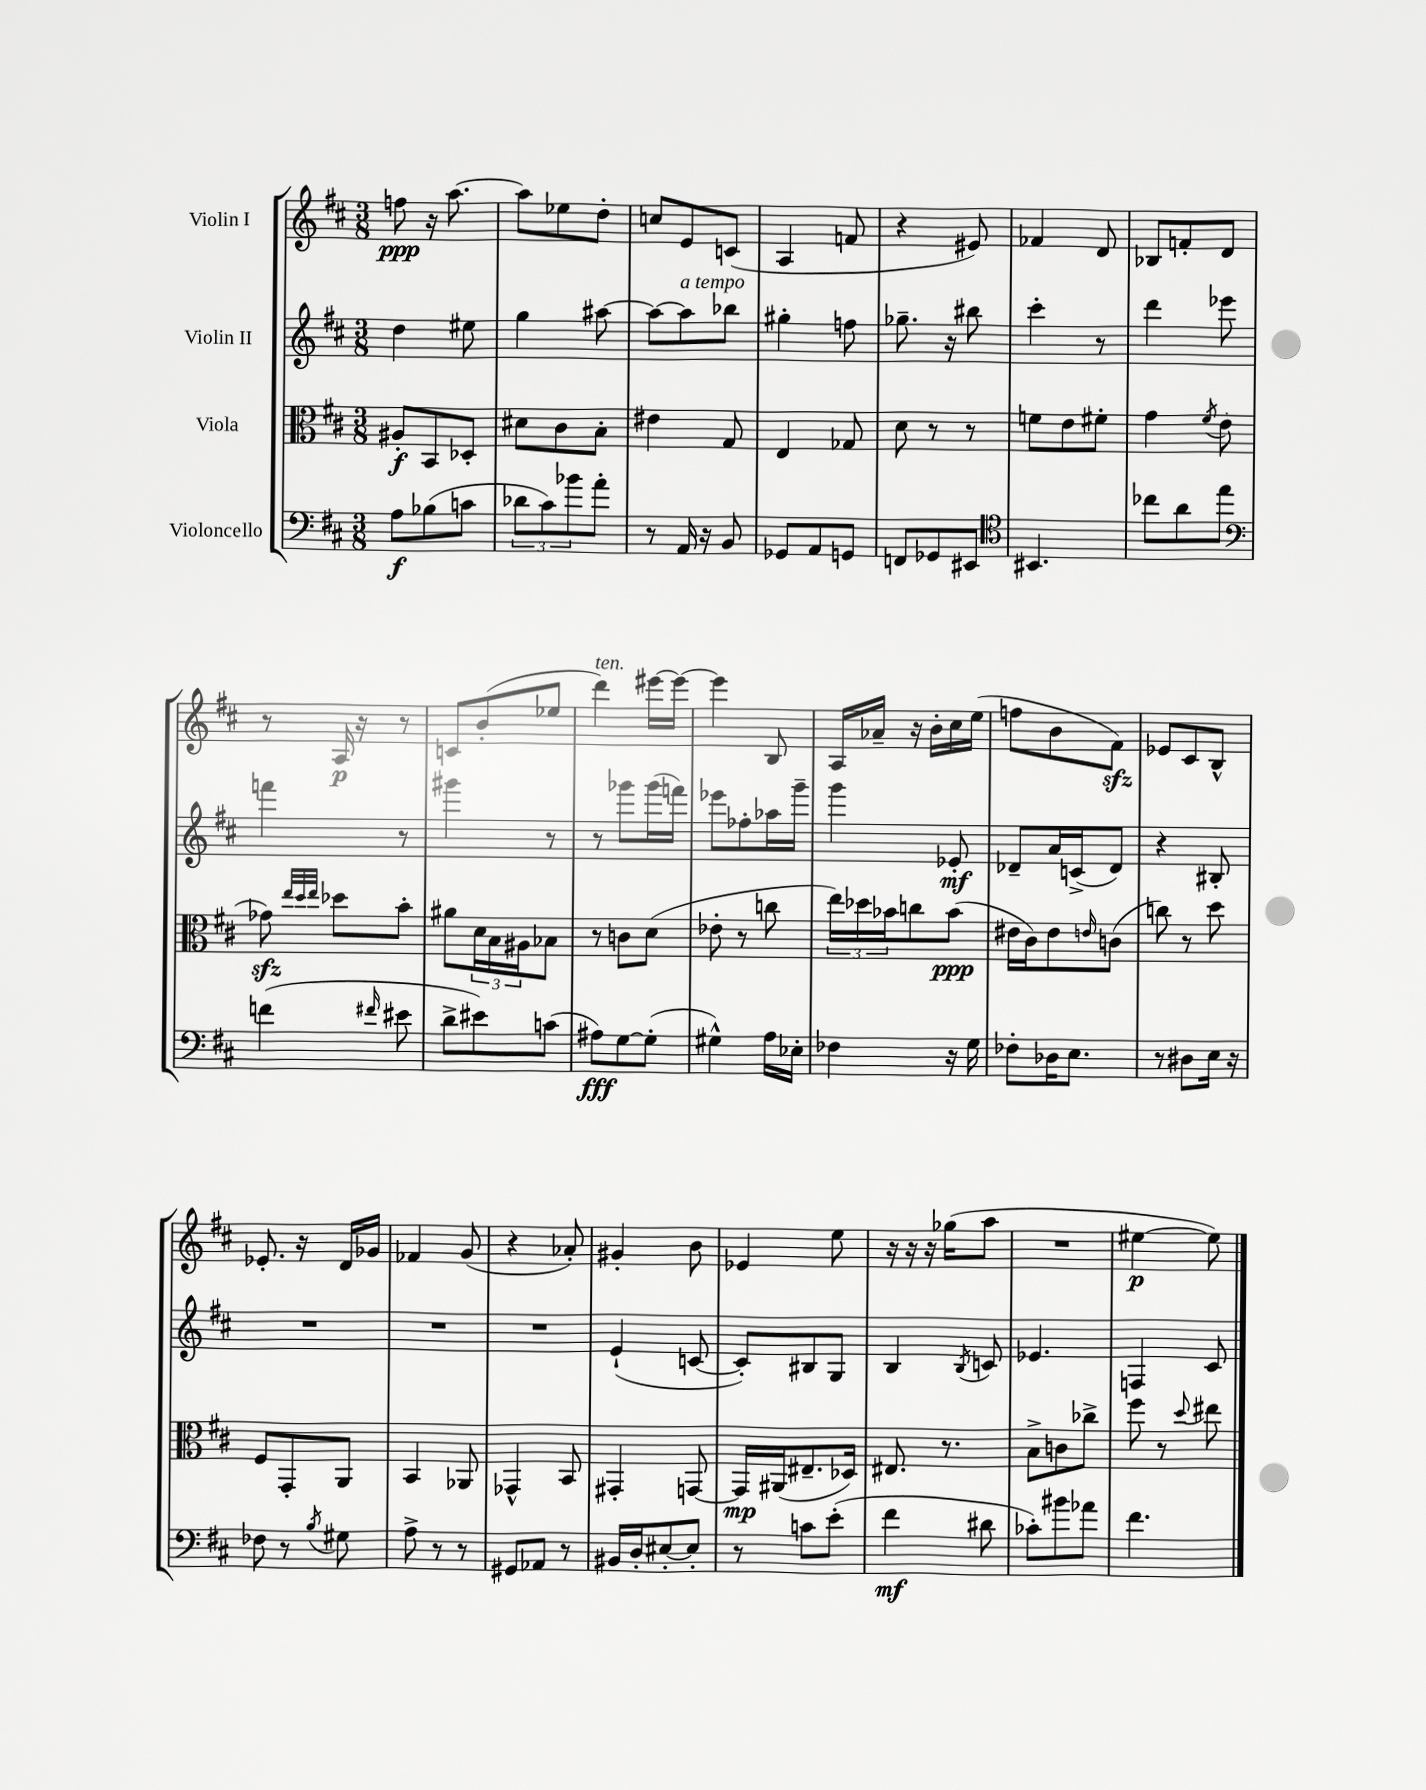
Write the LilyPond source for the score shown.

<<
\new StaffGroup <<
\new Staff = "s0" \with { instrumentName = "Violin I" } {
    \clef treble \key d \major \numericTimeSignature \time 3/8
    f''8\ppp r16 a''8.~ |
    a''8 ees''8 d''8-. |
    c''8 e'8 c'8( |
    a4 f'8 |
    r4 eis'8) |
    fes'4 d'8 |
    bes8 f'8-. d'8 |
    r8 a16\p r16 r8 |
    c'8 b'8-.( ees''8 |
    d'''4^\markup { \italic "ten." }) eis'''16~ eis'''16~ |
    eis'''4 b8 |
    a16 aes'16-- r16 b'16-. cis''16 e''16( |
    f''8 b'8 fis'8\sfz) |
    ees'8 cis'8 b8-^ |
    ees'8.-. r16 d'16 ges'16 |
    fes'4 g'8( |
    r4 aes'8-.) |
    gis'4-. b'8 |
    ees'4 e''8 |
    r16 r16 r16 ges''16( a''8 |
    R4. |
    eis''4~\p eis''8) \bar "|." |
}
\new Staff = "s1" \with { instrumentName = "Violin II" } {
    \clef treble \key d \major \numericTimeSignature \time 3/8
    d''4 eis''8 |
    g''4 ais''8~ |
    ais''8~ ais''8^\markup { \italic "a tempo" } bes''8 |
    gis''4-. f''8 |
    ges''8.-- r16 bis''8 |
    cis'''4-. r8 |
    d'''4 ees'''8 |
    f'''4 r8 |
    gis'''4 r8 |
    r8 ges'''8 ges'''16( f'''16) |
    ees'''8 fes''8-. aes''16 g'''16-- |
    g'''4 ees'8-.\mf |
    des'8-- a'16 c'16->( des'8) |
    r4 bis8-. |
    R4. |
    R4. |
    R4. |
    e'4-!( c'8~ |
    c'8-.) bis8 g8 |
    b4 \acciaccatura { b8 } c'8 |
    ees'4. |
    f4 cis'8 \bar "|." |
}
\new Staff = "s2" \with { instrumentName = "Viola" } {
    \clef alto \key d \major \numericTimeSignature \time 3/8
    ais8-.\f b,8 des8-. |
    dis'8 cis'8 b8-. |
    eis'4 g8 |
    e4 ges8 |
    d'8 r8 r8 |
    f'8 e'8 fis'8-. |
    g'4 \acciaccatura { fis'8 } e'8( |
    ges'8\sfz) \grace { e''32 d''32 e''32 } des''8 b'8-. |
    ais'8 \tuplet 3/2 { d'16 b16 ais16 } bes8 |
    r8 c'8 d'8( |
    ees'8-. r8 c''8 |
    \tuplet 3/2 { e''16) des''16 bes'16 } c''8 bes'8\ppp( |
    eis'16 cis'16) eis'8 \grace { e'16 } c'8( |
    c''8) r8 d''8 |
    fis8 g,8-. a,8 |
    b,4 aes,8 |
    ges,4-^ b,8 |
    gis,4-. g,8~ |
    g,16\mp ais,16( eis8.-- des16) |
    eis8. r8. |
    b8-> c'8 ces''8-> |
    fis''8 r8 \appoggiatura { d''8 } eis''8 \bar "|." |
}
\new Staff = "s3" \with { instrumentName = "Violoncello" } {
    \clef bass \key d \major \numericTimeSignature \time 3/8
    a8\f bes8( c'8 |
    \tuplet 3/2 { des'8 cis'8) bes'8 } a'8-. |
    r8 a,16 r16 b,8 |
    ges,8 a,8 g,8 |
    f,8 ges,8 eis,8 |
    \clef tenor bis,4. |
    ces''8 a'8 e''8 |
    \clef bass f'4( \grace { fis'16 } eis'8 |
    d'8-> eis'8) c'8( |
    ais8\fff) g8~ g8-.( |
    gis4-^) a16 ees16-. |
    fes4 r16 g16 |
    fes8-. des16 e8. |
    r8 dis8 e16 r16 |
    fes8 r8 \acciaccatura { b8 } gis8 |
    a8-> r8 r8 |
    gis,8 aes,8 r8 |
    bis,16 d16-. eis8~-. eis8-. |
    r8 c'8 e'8-.( |
    fis'4\mf dis'8 |
    ces'8-.) bis'8 aes'8 |
    fis'4. \bar "|." |
}
>>
>>
\layout { \context { \Score \remove "Bar_number_engraver" } }
